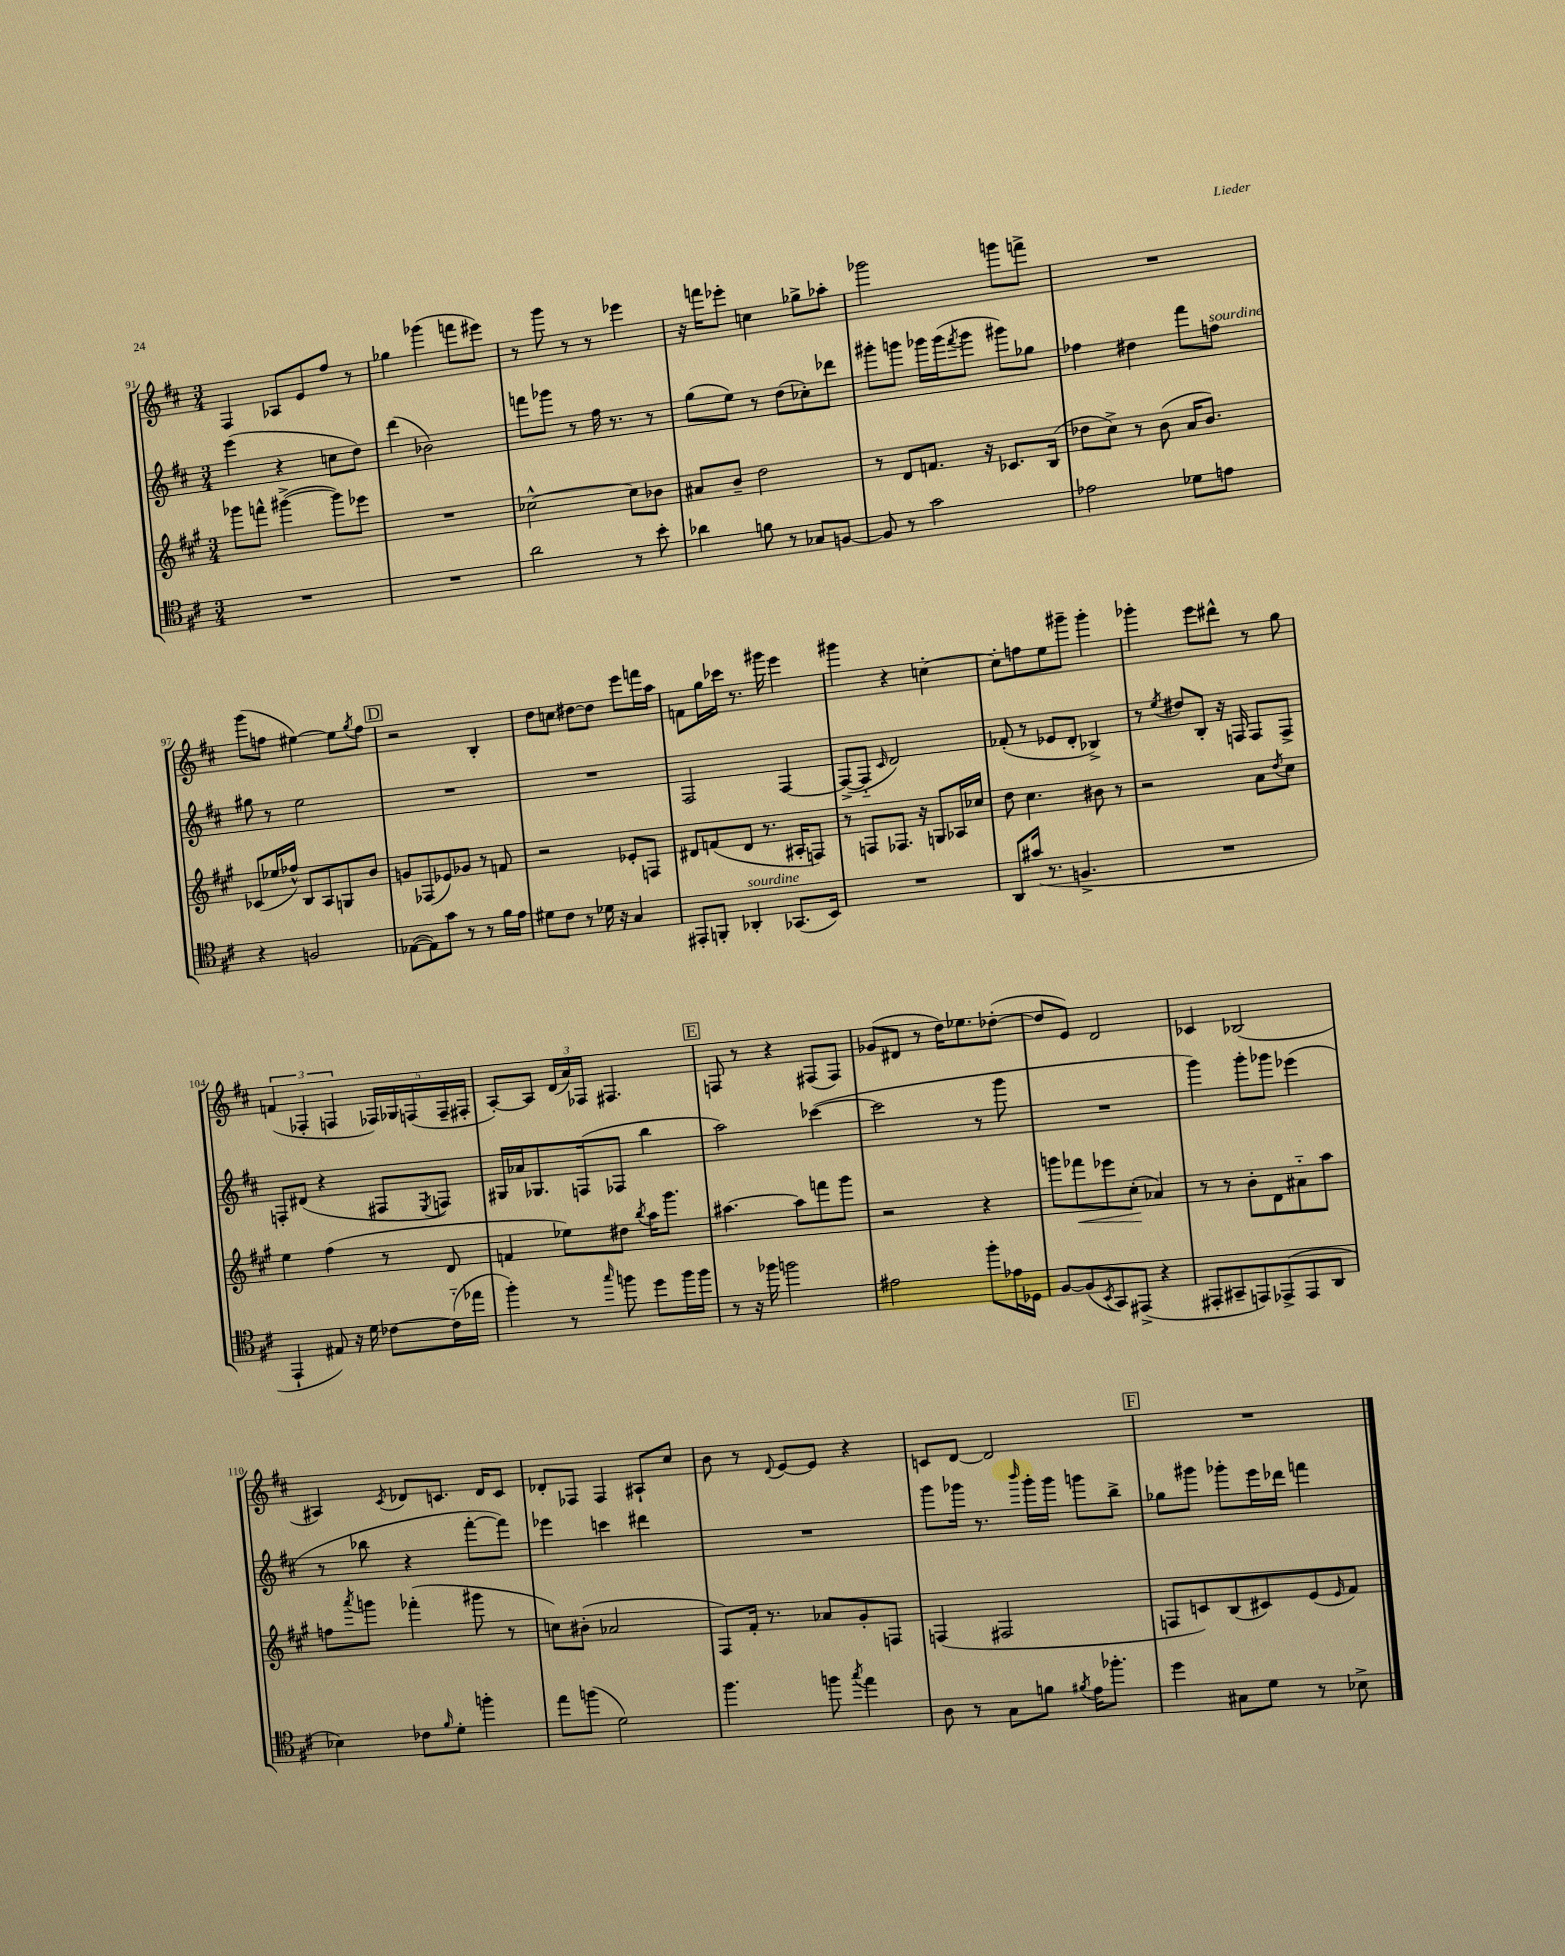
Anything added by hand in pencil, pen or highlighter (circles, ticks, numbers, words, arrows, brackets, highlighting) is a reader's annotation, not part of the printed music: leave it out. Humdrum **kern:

**kern	**kern	**kern	**kern
*staff4	*staff3	*staff2	*staff1
*clefC4	*clefG2	*clefG2	*clefG2
*k[f#c#]	*k[f#c#g#]	*k[f#c#]	*k[f#c#]
*M3/4	*M3/4	*M3/4	*M3/4
2.r	8ggg-\L	(4eee\	4F#/
.	8fff^^\J	.	.
.	([4ggg#^\	4r	8A-/L
.	.	.	8e/
.	8ggg#\]L)	8cc\L	8ff#/J
.	8eee-\J	8dd\J)	8r
=	=	=	=
2.r	2.r	(4ddd\	4gg-\
.	.	2b-\)	(4ggg-\
.	.	.	8fff\L
.	.	.	8eee#\J)
=	=	=	=
2a\	[2cc-^^\	8fff\L	8r
.	.	8ggg-\J	8ggg\
.	.	8r	8r
.	.	16ff#\	8r
.	.	8.r	.
8r	8cc-\]L	.	4eee-\
8b'\	8b-\J	8r	.
=	=	=	=
4a-\	8a#/L	(8gg\L	16r
.	.	.	16fff\LK
.	8b~/J	8ee\J)	8eee-'\J
8f\	2dd\	8r	4cc\
8r	.	(8dd\L	.
8G-/L	.	8cc-'\)	8gg-^\L
[8F/J	.	8ddd-\J	8aa-'\J
=	=	=	=
8F/]	8r	8ggg#'\L	2ggg-\
8r	8d/L	8ggg\J	.
2g\	8.f/J	16ggg-\LL	.
.	.	(16ggg-\J	.
.	.	8qfff#/	.
.	.	8ggg-\J	.
.	16r	.	.
.	8.c-/L	8ggg#\L)	8ggg\L
.	.	8gg-\J	8fff^\J
.	(16B/Jk	.	.
=	=	=	=
2e-\	8dd-\L	4ff-\	2.r
.	8cc#^\J)	.	.
.	8r	4dd#\	.
.	(8b\	.	.
8d-\L	16a/LK	8fff#\L	.
.	8.b/J)	.	.
8e\J	.	8ff\J	.
=	=	=	=
4r	(8c-/L	8gg#\	(8ggg\L
.	16ee-/L	8r	8ff\J
.	16ff-^^/JJ)	.	.
2F/	8B/L	2ee\	[4ee#\)
.	8A/	.	.
.	8G/	.	8ee#\]L
.	.	.	8qgg/
.	8b/J	.	8ff\J
=	=	=	=
([8E-\L	8g/L	2.r	2r
8E-\])	(8F-/	.	.
8g\J	8e-/)	.	.
8r	8g-/J	.	.
8r	8r	.	4B'/
16f#\LL	8f/	.	.
16e\JJ	.	.	.
=	=	=	=
8d#\L	2r	2.r	8dd\L
8c#\J	.	.	8cc\J
8r	.	.	[8dd#\L
16d-\	.	.	8dd#\]J
16r	.	.	.
4G/	8e-'/L	.	8eee\L
.	8F/J	.	16fff\L
.	.	.	16aa\JJ
=	=	=	=
8EE#'/L	8d#/L	2F#/	8f\L
8FF'/J	(8f/	.	16gg\L
.	.	.	16ccc-\JJ
4AA-'/	8d#/J	.	8.r
.	8.r	.	.
.	.	.	16ggg#\
(8.GG-/L	.	[4F#/	4eee\
.	16A#'/LK	.	.
.	8F/J)	.	.
16BB/Jk)	.	.	.
=	=	=	=
2.r	8r	(8F#^/_L	4ggg#\
.	8F/L	8F#'~/]J	.
.	.	16qqc#/	.
.	8.F-/J	2d/)	4r
.	16r	.	.
.	8G/L	.	[4cc'\
.	16A-/L	.	.
.	16cc-/JJ	.	.
=	=	=	=
8AA/L	8dd\	(8f-'/	8cc'\]L
(16g#/Jk	4.cc#\	8r	8ff\
8.r	.	.	.
.	.	8e-/L	8ee\
4.F^/	.	8d'/J	8ggg#~\J
.	8b#\	4B-^/)	4ggg#'\
.	8r	.	.
=	=	=	=
2.r	2r	8r	4ggg-'\
.	.	8qee/	.
.	.	8dd#/L	.
.	.	8B'/J	8eee\L
.	.	16r	8ddd#^^\J
.	.	16F/	.
.	8a\L	8F/L	8r
.	8qdd/	.	.
.	8cc#\J	8F^/J	8gg\
=	=	=	=
4EE`/	4ee\	8F'/L	(6f/
.	.	(8d#/J	.
.	.	.	6F-'/
8E#/)	(4ff#\	4r	.
.	.	.	6F/
16r	.	.	.
16d\	.	.	.
[8c-\L	8r	8F#/L	20F-/LL)
.	.	.	20G-/
.	.	.	(20F/
.	.	8qE/	.
(16c-'~\]L	8d/	8F/J)	.
.	.	.	20F~/
16ee-\JJ	.	.	.
.	.	.	20F#'/JJ
=	=	=	=
4ff#'\)	4f/	16G#/LL	[8A'/L)
.	.	16a-/J	.
.	.	8.G-/	8A/]J
8r	8ee-\L)	.	(24d/LL
.	.	.	24a/)
.	.	(16F/k	.
.	.	.	24F-/JJ
16qqgg/	.	.	.
8ff\	8dd#\J	8F-/J	4.F#/
.	8qbb/	.	.
8dd\L	16aa\LK	4bb\	.
.	8.ggg#\J	.	.
16ff\L	.	.	.
16ff\JJ	.	.	.
=	=	=	=
8r	[4.aa#\	2aa\)	8F/
16r	.	.	8r
16ff-\	.	.	.
2ff\	.	.	4r
.	8aa#\]L	.	.
.	8fff\	([4ccc-\	(8F#/L
.	8ggg#\J	.	8F#/J)
=	=	=	=
2e#\	2r	2ccc-\]	(8g-/L
.	.	.	8d#/J
.	.	.	8r
.	.	.	16dd\LK)
.	.	.	8.ee-\
8ff#'\L	4r	8r	.
16e-\L	.	8ggg\	([8dd-'\J
16D-\JJ	.	.	.
=	=	=	=
[8F#/L	8ggg\L	2.r	8dd-/]L
(8F#/]	8fff-\	.	8e/J)
8qBB/	.	.	.
8GG/)	8eee-\	.	2d/
(8EE#^/J	(8cc#'\J	.	.
4r	4a-/)	.	.
=	=	=	=
8EE#'/L	8r	4ggg\)	4c-/
8GG#~/	8r	.	.
8EE/)	8b'\L	8ggg'\L	(2B-/
(8EE-^/	8d\	8ggg-\J	.
8EE-/	8a#'~\	(4eee-\	.
8AA/J	8aa\J	.	.
=	=	=	=
4B-\)	8ff\L	8r	4A#/)
.	8qaaa/	.	.
.	8ggg\J	8bb-\	.
.	.	.	8qc#/
8c-\L	(4fff-'\	4r	8d-/L
16qqf#/	.	.	.
8d'\J	.	.	8.c/J
4ff'\	8ggg#\	[8fff#'\L	.
.	.	.	16d-/LK
.	8r	8fff#\]J)	8c/J
=	=	=	=
8ee\L	8cc\L)	4eee-\	8d-'/L
(8ff\J	(8b#'\J	.	8F-/J
2d\)	2a-/	4ccc\	4F-/
.	.	4ddd#\	8A#`/L
.	.	.	8cc#/J
=	=	=	=
4.ff#\	8F#/L)	2.r	8b\
.	16f#'/Jk	.	8r
.	8.r	.	.
.	.	.	8qqd/
.	.	.	[8e/L
8ff\	8a-/L	.	8e/]J
8qgg/	.	.	.
4ee\	8g#'/	.	4r
.	8F/J	.	.
=	=	=	=
8A\	(4F/	8ggg\L	8c/L
8r	.	16ggg-\Jk	[8d/J
.	.	8.r	.
8G\L	2F#/	.	2d/]
.	.	16qqbbb/	.
8f\J	.	16ggg-'\LL	.
.	.	16ggg-\JJ	.
8qf#/	.	.	.
16e\LK	.	8ggg\L	.
8.ff-'\J	.	.	.
.	.	8bb^\J	.
=	=	=	=
4dd\	8F/L	8gg-\L	2.r
.	8c/)	8ggg#\J	.
8G#\L	(8B/	8ggg-'\L	.
8d\J	8c#/)	16eee\L	.
.	.	16ddd-\JJ	.
8r	(8e/	4fff\	.
.	16qqe/	.	.
8B-^\	8f#/J)	.	.
==	==	==	==
*-	*-	*-	*-
